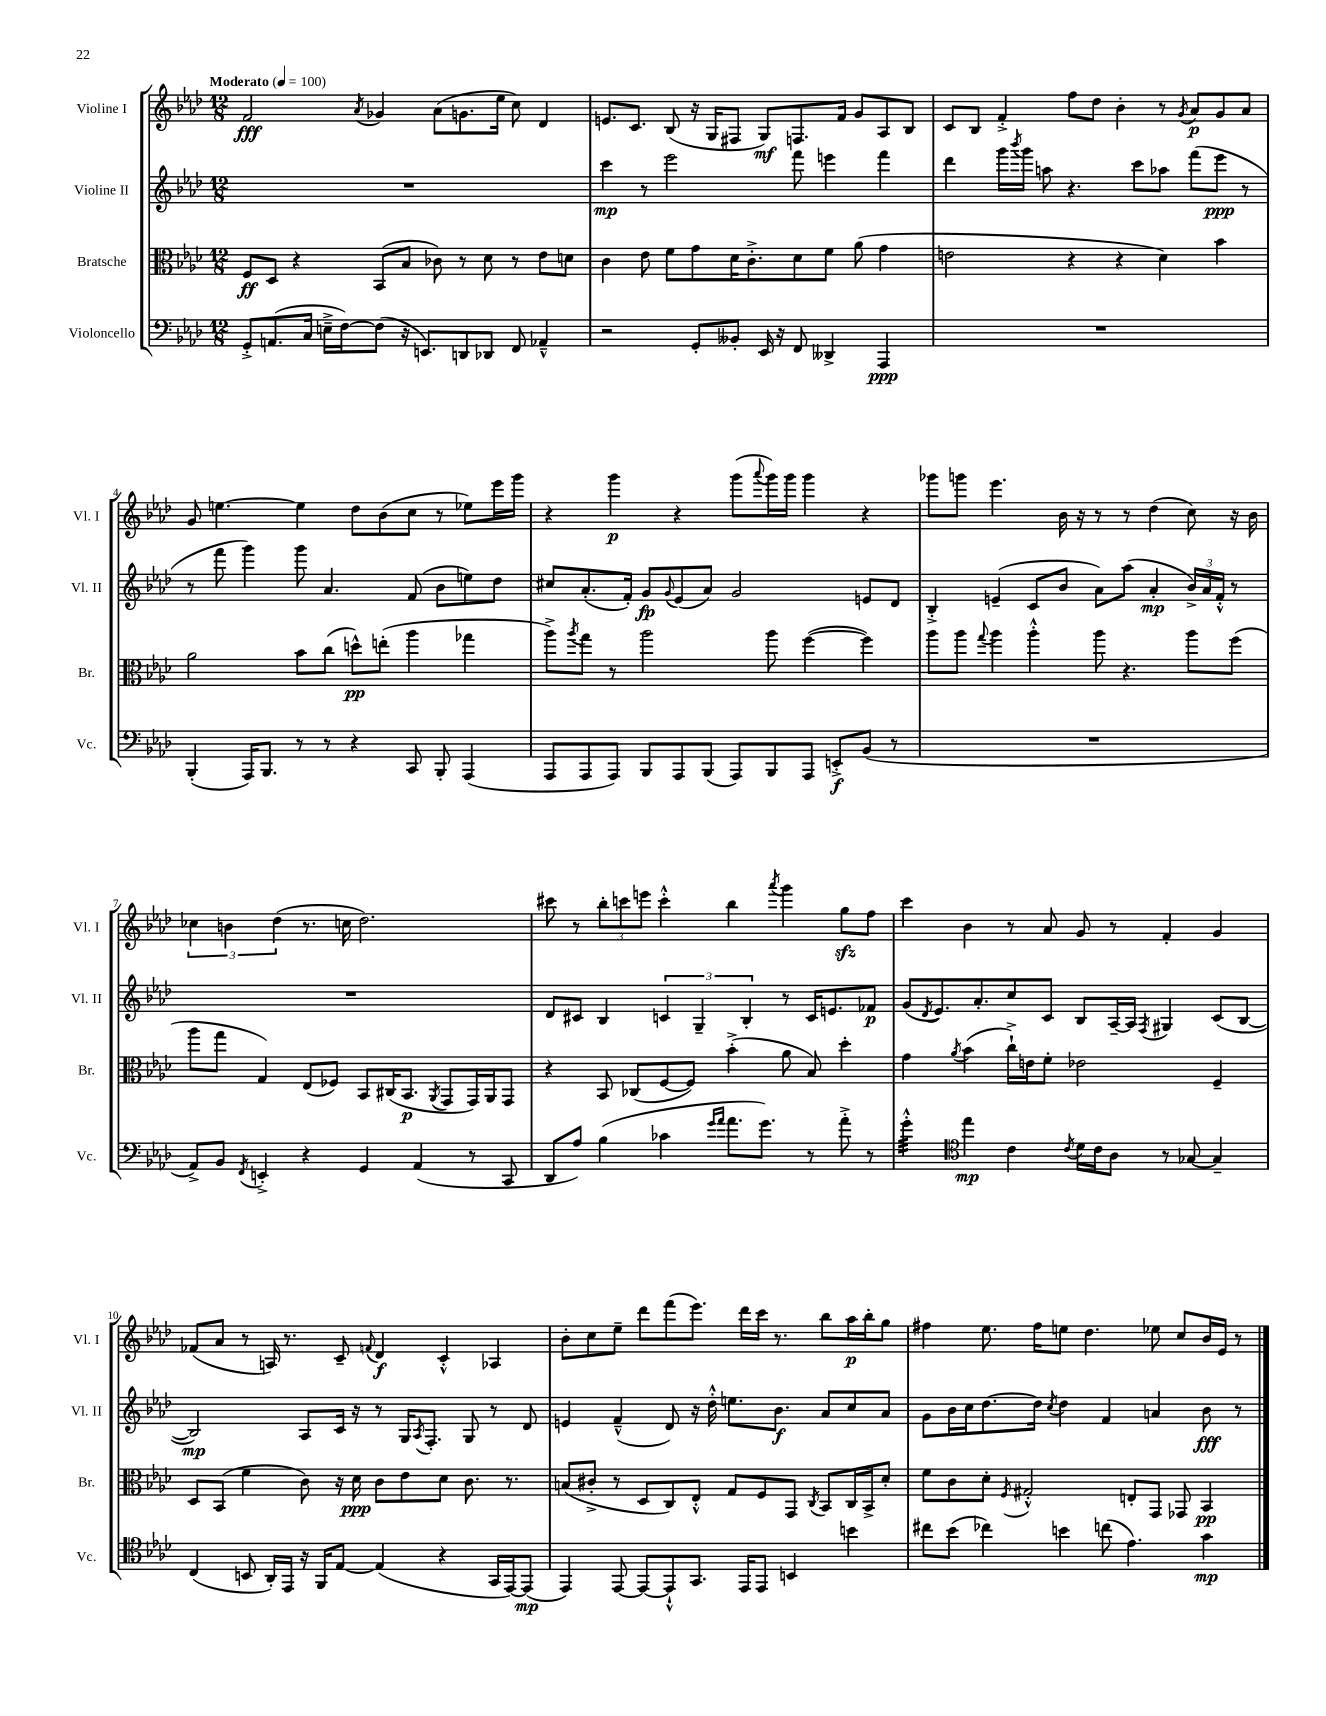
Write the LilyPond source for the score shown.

<<
\new StaffGroup <<
\new Staff = "s0" \with { instrumentName = "Violine I" shortInstrumentName = "Vl. I" } {
    \clef treble \key aes \major \numericTimeSignature \time 12/8 \tempo "Moderato" 4 = 100
    f'2\fff \acciaccatura { aes'8 } ges'4 aes'8( g'8. ees''16 c''8) des'4 |
    e'8. c'8. bes8( r16 g16 fis8 g8\mf) f8. f'16 g'8 aes8 bes8 |
    c'8 bes8 f'4-.-> f''8 des''8 bes'4-. r8 \acciaccatura { g'8 } aes'8\p g'8 aes'8 |
    g'8 e''4.~ e''4 des''8 bes'8( c''8 r8 ees''8) ees'''16 g'''16 |
    r4 g'''4\p r4 g'''8( \appoggiatura { aes'''8 } g'''16) g'''16 g'''4 r4 |
    ges'''8 g'''8 ees'''4. bes'16 r16 r8 r8 des''4( c''8) r16 bes'16 |
    \tuplet 3/2 { ces''4 b'4 des''4( } r8. c''16 des''2.) |
    cis'''8 r8 \tuplet 3/2 { bes''8-. c'''8 e'''8 } c'''4-.-^ bes''4 \acciaccatura { aes'''8 } g'''4 g''8\sfz f''8 |
    c'''4 bes'4 r8 aes'8 g'8 r8 f'4-. g'4 |
    fes'8( aes'8 r8 a16) r8. c'8-- \appoggiatura { f'8 } des'4\f c'4-.-^ aes4 |
    bes'8-. c''8 ees''8-- des'''8 f'''8( ees'''8.) des'''16 c'''16 r8. bes''8 aes''16\p bes''16-. g''8 |
    fis''4 ees''8. fis''16 e''8 des''4. ees''8 c''8 bes'16 ees'16 r8 \bar "|." |
}
\new Staff = "s1" \with { instrumentName = "Violine II" shortInstrumentName = "Vl. II" } {
    \clef treble \key aes \major \numericTimeSignature \time 12/8
    R1. |
    c'''4\mp r8 ees'''2 f'''8 e'''4 f'''4 |
    des'''4 g'''16 \acciaccatura { bes'''8 } g'''16 a''8 r4. c'''8 aes''8 f'''8( ees'''8\ppp r8 |
    r8 f'''8 g'''4) g'''8 aes'4. f'8( bes'8 e''8) des''8 |
    cis''8 aes'8.-.( f'16-.) g'8\fp \appoggiatura { g'8 } ees'8( aes'8) g'2 e'8 des'8 |
    bes4-.-> e'4--( c'8 bes'8 aes'8) aes''8( aes'4-.\mp \tuplet 3/2 { bes'16->) aes'16 f'16-.-^ } r8 |
    R1. |
    des'8 cis'8 bes4 \tuplet 3/2 { c'4 g4-- bes4-. } r8 c'16 e'8. fes'8\p |
    g'8( \acciaccatura { des'8 } ees'8.) aes'8.-. c''8 c'8 bes8 aes16~-- aes16 \acciaccatura { f8 } gis4 c'8( bes8~ |
    bes2\mp) aes8 c'16 r16 r8 g16 \acciaccatura { aes8 } f8.-. g8 r8 des'8 |
    e'4 f'4---^( des'8) r16 des''16-.-^ e''8. bes'8.\f aes'8 c''8 aes'8 |
    g'8 bes'16 c''16 des''8.~ des''16 \acciaccatura { c''8 } des''4 f'4 a'4 bes'8\fff r8 \bar "|." |
}
\new Staff = "s2" \with { instrumentName = "Bratsche" shortInstrumentName = "Br." } {
    \clef alto \key aes \major \numericTimeSignature \time 12/8
    f8\ff des8 r4 bes,8( bes8 ces'8) r8 des'8 r8 ees'8 d'8 |
    c'4 ees'8 f'8 g'8 des'16 c'8.-.-> des'8 f'8 aes'8( g'4 |
    e'2 r4 r4 des'4) bes'4 |
    aes'2 bes'8 c''8( d''8-^\pp) e''8-.( aes''4 ges''4 |
    aes''8->) \acciaccatura { aes''8 } g''8 r8 aes''2 aes''8 f''4~( f''4) |
    aes''8 aes''8 \appoggiatura { g''8 } aes''4 aes''4-.-^ aes''8 r4. aes''8 f''8( |
    aes''8 g''8 g4) ees8( fes8) bes,8 cis16( bes,8.\p \acciaccatura { aes,8 } g,8 g,16) aes,16 g,8 |
    r4 bes,8 ces8( f8~ f8) bes'4-.->( aes'8 bes8) des''4-. |
    g'4 \acciaccatura { aes'8 } bes'4( c''16-!->) e'16 f'8-. ees'2 f4-- |
    des8 bes,8( f'4 c'8) r16 des'16\ppp c'8 ees'8 des'8 c'8. r8. |
    b8( cis'8-.-> r8 des8 c8) ees8-.-^ g8 f8 g,8 \acciaccatura { c8 } bes,8 c16 bes,16-> des'8-. |
    f'8 c'8 des'8-. \acciaccatura { f8 } gis2-.-^ e8-. g,8 ges,8 bes,4\pp \bar "|." |
}
\new Staff = "s3" \with { instrumentName = "Violoncello" shortInstrumentName = "Vc." } {
    \clef bass \key aes \major \numericTimeSignature \time 12/8
    g,8-.-> a,8.( c16 e16---> f16~) f8( r16 e,8.) d,8 des,8 f,8 aes,4---^ |
    r2 g,8-. beses,8-. ees,16 r16 f,8 deses,4-> aes,,4\ppp |
    R1. |
    bes,,4-.( aes,,16) bes,,8. r8 r8 r4 c,8 bes,,8-. aes,,4( |
    aes,,8 aes,,8 aes,,8) bes,,8 aes,,8 bes,,8( aes,,8) bes,,8 aes,,8 e,8-.->\f bes,8( r8 |
    R1. |
    aes,8->) bes,8 \acciaccatura { f,8 } e,4-.-> r4 g,4 aes,4( r8 c,8 |
    des,8 aes8) bes4( ces'4 \grace { g'16 aes'16 } aes'8. g'8.) r8 aes'8-.-> r8 |
    g'4:32-.-^ \clef tenor ees''4\mp c'4 \acciaccatura { c'8 } des'16 c'16 aes8 r8 ges8~ ges4-- |
    c4( b,8 aes,16-.) ees,16 r16 f,16 ees8~ ees4( r4 g,16 ees,16~) ees,8\mp( |
    ees,4) ees,8~ ees,8~ ees,8-!-^ g,8. ees,16 ees,8 b,4 b'4 |
    cis''8 bes'8( ces''4) b'4 c''8( ees'4.) g'4\mp \bar "|." |
}
>>
>>
